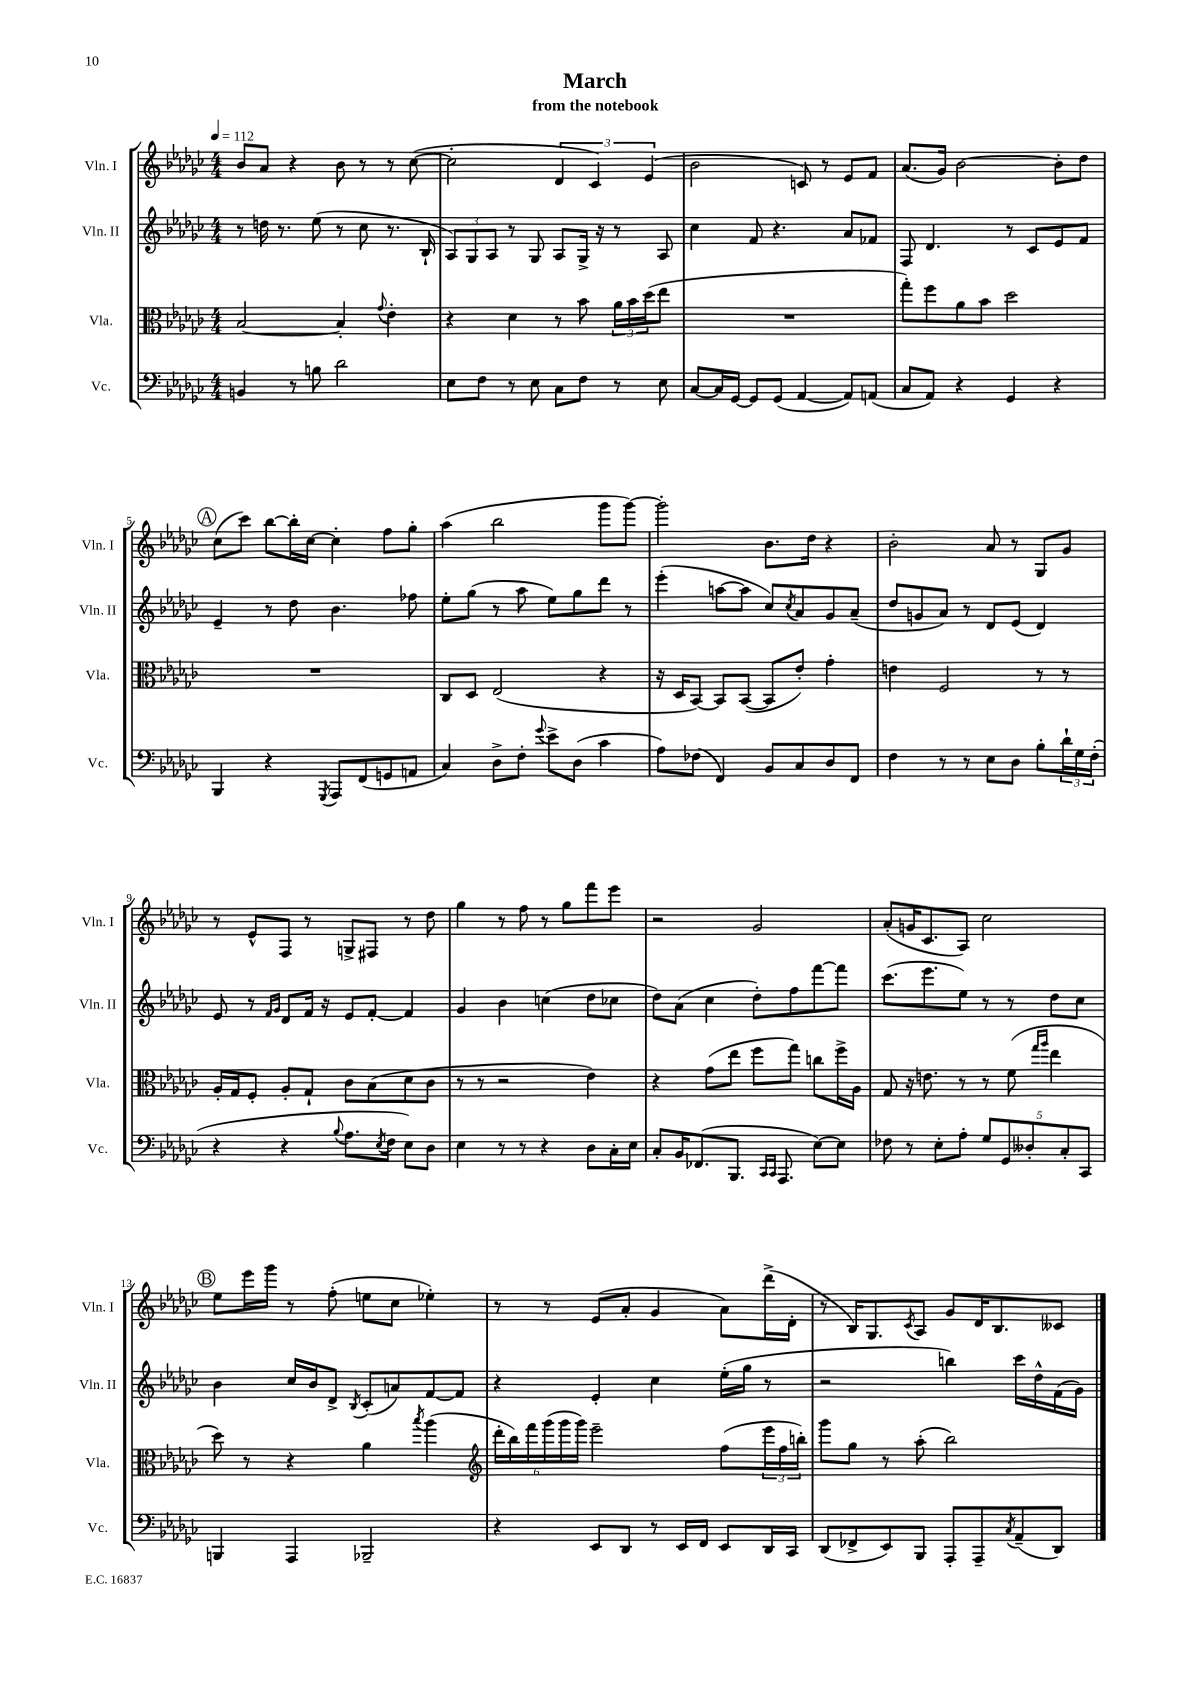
\header { title = "March" subtitle = "from the notebook" }
<<
\new StaffGroup <<
\new Staff = "s0" \with { instrumentName = "Vln. I" shortInstrumentName = "Vln. I" } {
    \clef treble \key ges \major \numericTimeSignature \time 4/4 \tempo 4 = 112
    bes'8 aes'8 r4 bes'8 r8 r8 ces''8~( |
    ces''2-. \tuplet 3/2 { des'4 ces'4) ees'4( } |
    bes'2 c'8) r8 ees'8 f'8 |
    aes'8.( ges'16) bes'2~ bes'8-. des''8 |
    \mark \markup { \circle "A" } ces''8( ces'''8) bes''8~ bes''16-. ces''16~ ces''4-. f''8 ges''8-. |
    aes''4( bes''2 ges'''8 ges'''8~) |
    ges'''2-. bes'8. des''16 r4 |
    bes'2-. aes'8 r8 ges8 ges'8 |
    r8 ees'8-^ f8 r8 g8-> fis8 r8 des''8 |
    ges''4 r8 f''8 r8 ges''8 f'''8 ees'''8 |
    r2 ges'2 |
    aes'8-.( g'16 ces'8. aes8) ces''2 |
    \mark \markup { \circle "B" } ees''8 ees'''16 ges'''16 r8 f''8-.( e''8 ces''8 ees''4-.) |
    r8 r8 ees'8( aes'8-. ges'4 aes'8) des'''16->( des'16-. |
    r8 bes16) ges8. \acciaccatura { ces'8 } aes8 ges'8 des'16 bes8. ceses'8 \bar "|." |
}
\new Staff = "s1" \with { instrumentName = "Vln. II" shortInstrumentName = "Vln. II" } {
    \clef treble \key ges \major \numericTimeSignature \time 4/4
    r8 d''16 r8. ees''8( r8 ces''8 r8. bes16-! |
    \tuplet 3/2 { aes8) ges8 aes8 } r8 ges8 aes8 ges16-> r16 r8 aes8 |
    ces''4 f'8 r4. aes'8 fes'8 |
    f8 des'4. r8 ces'8 ees'8 f'8 |
    \mark \markup { \circle "A" } ees'4-- r8 des''8 bes'4. fes''8 |
    ees''8-. ges''8( r8 aes''8 ees''8) ges''8 des'''8 r8 |
    ees'''4-.( a''8~ a''8 ces''8) \acciaccatura { ces''8 } aes'8 ges'8 aes'8--( |
    des''8 g'8 aes'8) r8 des'8 ees'8( des'4) |
    ees'8 r8 \grace { f'16 ges'16 } des'8 f'16 r16 ees'8 f'8~-. f'4 |
    ges'4 bes'4 c''4( des''8 ces''8 |
    des''8) aes'8( ces''4 des''8-.) f''8 f'''8~ f'''8 |
    ces'''8.( ees'''8. ees''8) r8 r8 des''8 ces''8 |
    \mark \markup { \circle "B" } bes'4 ces''16 bes'16 des'8-> \acciaccatura { bes8 } ces'8-.( a'8) f'8~ f'8 |
    r4 ees'4-. ces''4 ees''16-.( ges''16 r8 |
    r2 b''4) ces'''16 des''16-^ f'16( ges'16) \bar "|." |
}
\new Staff = "s2" \with { instrumentName = "Vla." shortInstrumentName = "Vla." } {
    \clef alto \key ges \major \numericTimeSignature \time 4/4
    bes2~ bes4-. \appoggiatura { ges'8 } ees'4-. |
    r4 des'4 r8 bes'8 \tuplet 3/2 { aes'16 bes'16 des''16( } ees''8 |
    R1 |
    ges''8-.) f''8 aes'8 bes'8 des''2 |
    \mark \markup { \circle "A" } R1 |
    ces8 des8 ees2( r4 |
    r16 des16 bes,8~) bes,8 bes,8~( bes,8 ees'8-.) ges'4-. |
    e'4 f2 r8 r8 |
    aes16-. ges16 f8-. aes8-. ges8-! ces'8 bes8( des'8 ces'8 |
    r8 r8 r2 ees'4) |
    r4 ges'8( ees''8 f''8 ges''8) c''8 f''16-> aes16 |
    ges8 r16 e'8. r8 r8 f'8( \grace { ges''16 aes''16 } ees''4 |
    \mark \markup { \circle "B" } des''8) r8 r4 aes'4 \acciaccatura { bes''8 } aes''4( |
    \clef treble \tuplet 6/4 { des'''16-. bes''16) f'''16 ges'''16( ges'''16 ges'''16) } ees'''2-- f''8( \tuplet 3/2 { ees'''16 f''16 b''16-.) } |
    ges'''8 ges''8 r8 aes''8-.( bes''2) \bar "|." |
}
\new Staff = "s3" \with { instrumentName = "Vc." shortInstrumentName = "Vc." } {
    \clef bass \key ges \major \numericTimeSignature \time 4/4
    b,4 r8 b8 des'2 |
    ees8 f8 r8 ees8 ces8 f8 r8 ees8 |
    ces8~ ces16 ges,16~ ges,8 ges,8( aes,4~ aes,8) a,8( |
    ces8 aes,8) r4 ges,4 r4 |
    \mark \markup { \circle "A" } bes,,4 r4 \acciaccatura { ges,,8 } aes,,8 f,8( g,8 a,8 |
    ces4) des8-> f8-. \appoggiatura { ges'8 } ees'8-> des8( ces'4 |
    aes8) fes8( f,4) bes,8 ces8 des8 f,8 |
    f4 r8 r8 ees8 des8 bes8-. \tuplet 3/2 { des'16-! ges16 f16-.( } |
    r4 r4 \appoggiatura { bes8 } aes8. \acciaccatura { ees8 } f16 ees8) des8 |
    ees4 r8 r8 r4 des8 ces16-. ees16 |
    ces8-. bes,16 fes,8.( bes,,8. \grace { ces,16 ces,16 } aes,,8. ees8~) ees8 |
    fes8 r8 ees8-. aes8-. \tuplet 5/4 { ges8 ges,8 deses8-. ces8-. ces,8 } |
    \mark \markup { \circle "B" } b,,4 aes,,4 bes,,2-- |
    r4 ees,8 des,8 r8 ees,16 f,16 ees,8 des,16 ces,16 |
    des,8( fes,8-> ees,8) bes,,8 aes,,8-. aes,,8-- \acciaccatura { ces8 } aes,8--( des,8) \bar "|." |
}
>>
>>
